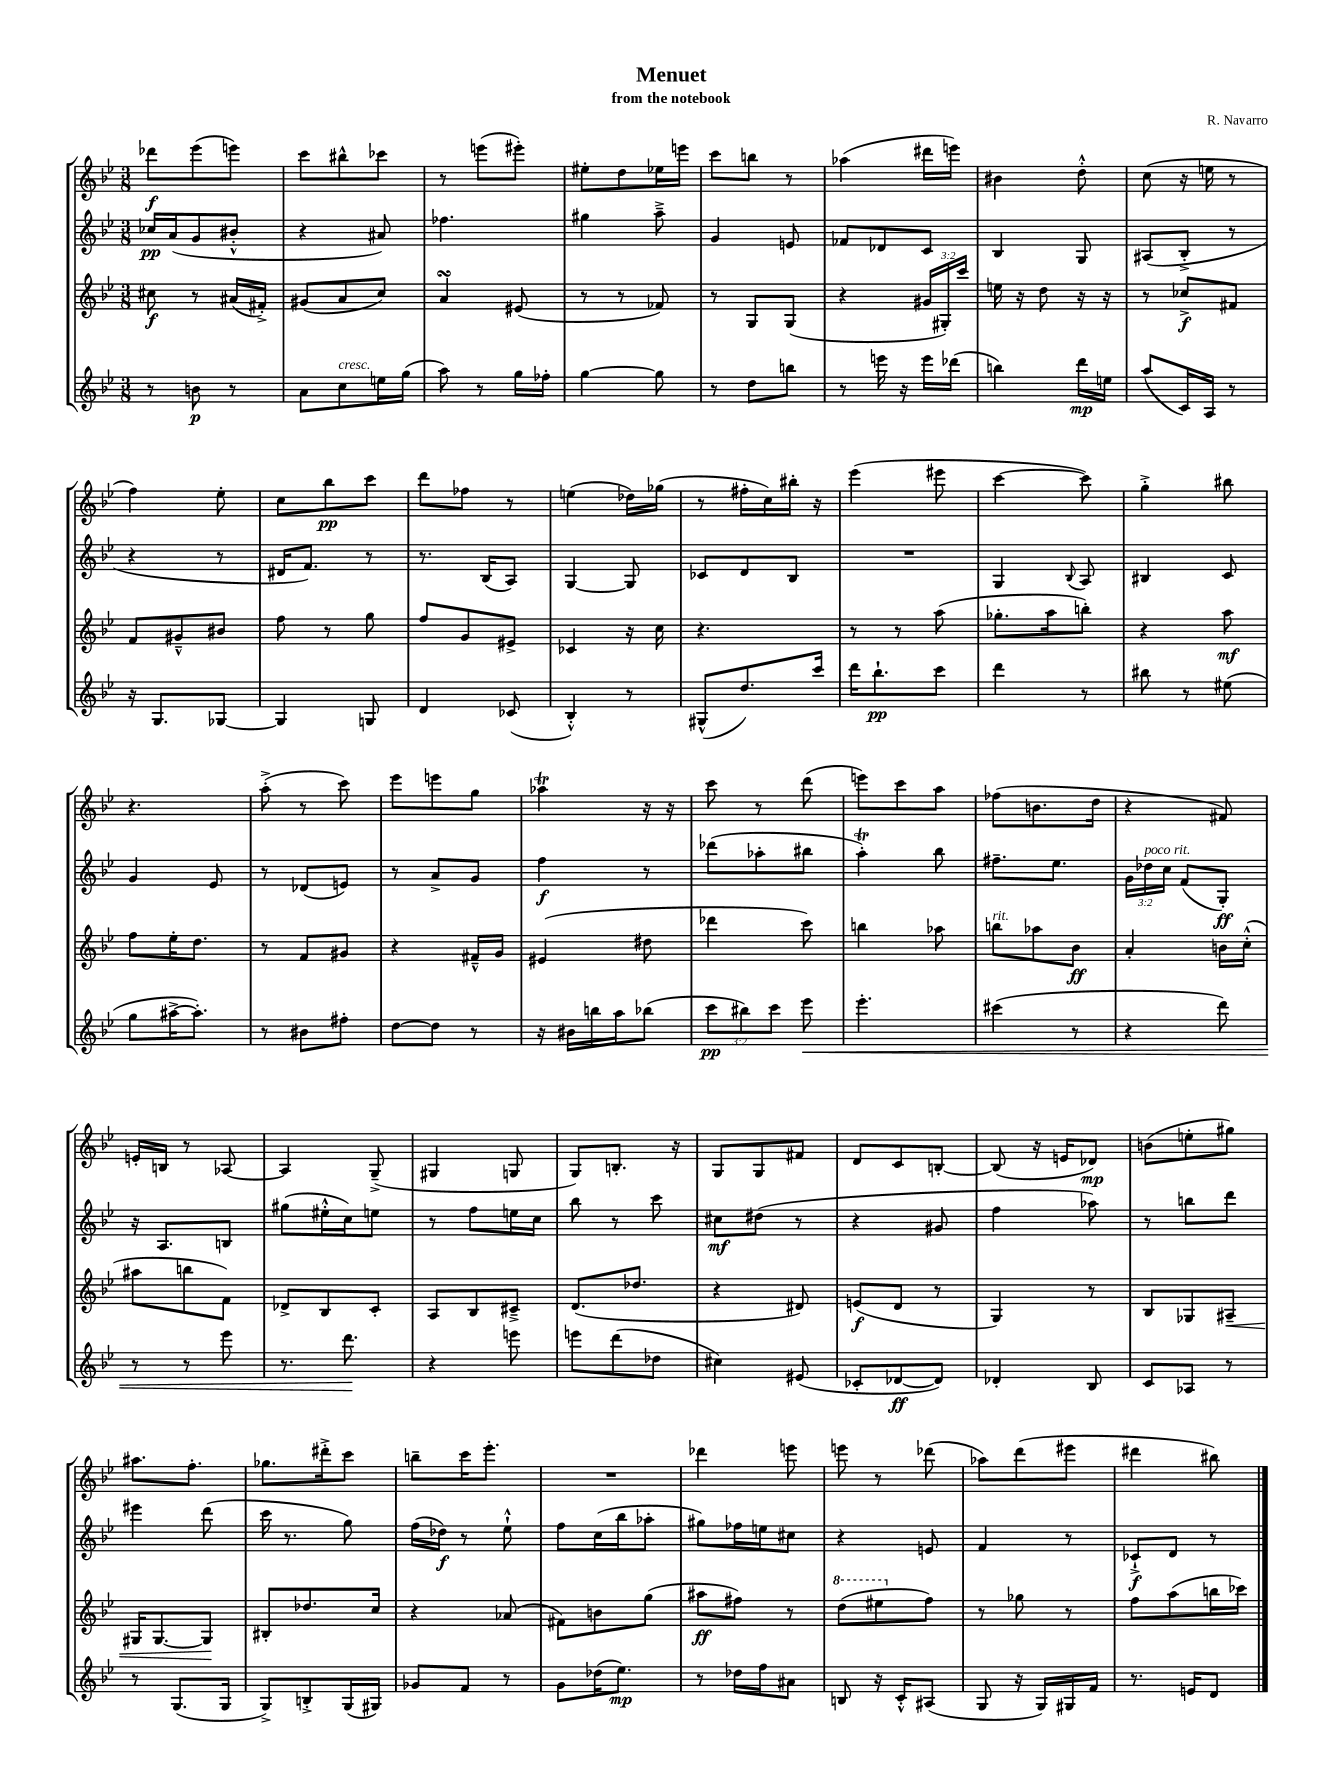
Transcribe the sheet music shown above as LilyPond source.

\header { title = "Menuet" composer = "R. Navarro" subtitle = "from the notebook" }
<<
\new StaffGroup <<
\new Staff = "s0" {
    \clef treble \key bes \major \numericTimeSignature \time 3/8
    \autoBeamOff des'''8[\f ees'''8( e'''8]) |
    c'''8[ bis''8-^ ces'''8] |
    r8 e'''8[( eis'''8]-.) |
    eis''8[-. d''8 ees''16 e'''16] |
    c'''8[ b''8] r8 |
    aes''4( dis'''16[ e'''16]) |
    bis'4 d''8-.-^ |
    c''8( r16 e''16 r8 |
    f''4) ees''8-. |
    c''8[ bes''8\pp c'''8] |
    d'''8[ fes''8] r8 |
    e''4( des''16[) ges''16]( |
    r8 fis''16[-. c''16) bis''16]-. r16 |
    ees'''4( eis'''8 |
    c'''4~ c'''8) |
    g''4-.-> bis''8 |
    r4. |
    a''8-.->( r8 c'''8) |
    ees'''8[ e'''8 g''8] |
    aes''4\trill r16 r16 |
    c'''8 r8 d'''8( |
    e'''8[) c'''8 a''8] |
    fes''8[( b'8. d''16] |
    r4 fis'8) |
    e'16[-. b16] r8 aes8~ |
    aes4 g8--->( |
    gis4 g8 |
    g8[) b8.]-. r16 |
    g8[ g8 fis'8] |
    d'8[ c'8 b8]~-. |
    b8( r16 e'16[ des'8]\mp) |
    b'8[( e''8-. gis''8]) |
    ais''8.[ f''8.]-. |
    ges''8.[ dis'''16-.-> c'''8] |
    b''8[-- c'''16 ees'''8.]-. |
    R4. |
    des'''4 e'''8 |
    e'''8 r8 des'''8( |
    aes''8[) d'''8( eis'''8] |
    dis'''4 bis''8) \bar "|." |
}
\new Staff = "s1" {
    \clef treble \key bes \major \numericTimeSignature \time 3/8 \override Staff.TupletNumber.text = #tuplet-number::calc-fraction-text
    \autoBeamOff ces''16[\pp a'16( g'8 bis'8]-.-^ |
    r4 ais'8) |
    fes''4. |
    gis''4 a''8---> |
    g'4 e'8 |
    fes'8[ des'8 c'8] |
    bes4 g8 |
    ais8[( bes8]-.-> r8 |
    r4 r8 |
    dis'16[ f'8.]) r8 |
    r8. bes16[( a8]) |
    g4~ g8 |
    ces'8[ d'8 bes8] |
    R4. |
    g4 \appoggiatura { bes8 } a8 |
    bis4 c'8 |
    g'4 ees'8 |
    r8 des'8[( e'8]) |
    r8 a'8[-> g'8] |
    f''4\f r8 |
    des'''8[( aes''8-. bis''8] |
    a''4-.\trill) bes''8 |
    fis''8.[-- ees''8.] |
    \tuplet 3/2 { g'16[ des''16^\markup { \italic "poco rit." } c''16] } f'8[( g8]-.\ff) |
    r16 a8.[ b8] |
    gis''8[( eis''16-.-^ c''16) e''8] |
    r8 f''8[ e''16 c''16] |
    bes''8 r8 c'''8 |
    cis''8[\mf dis''8]( r8 |
    r4 gis'8 |
    f''4 aes''8) |
    r8 b''8[ d'''8] |
    eis'''4 d'''8( |
    c'''16 r8. g''8) |
    f''16[( des''16]\f) r8 ees''8-!-^ |
    f''8[ c''16( bes''16 aes''8]-. |
    gis''8[) fes''16 e''16 cis''8] |
    r4 e'8 |
    f'4 r8 |
    ces'8[-!->\f d'8] r8 \bar "|." |
}
\new Staff = "s2" {
    \clef treble \key bes \major \numericTimeSignature \time 3/8 \override Staff.TupletNumber.text = #tuplet-number::calc-fraction-text
    \autoBeamOff cis''8\f r8 ais'16[( fis'16]-.->) |
    gis'8[( a'8 c''8]) |
    a'4\turn eis'8( |
    r8 r8 fes'8) |
    r8 g8[ g8]( |
    r4 \tuplet 3/2 { gis'16[ gis16-.) c'''16] } |
    e''16 r16 d''8 r16 r16 |
    r8 ces''8[->\f fis'8] |
    f'8[ gis'8---^ bis'8] |
    f''8 r8 g''8 |
    f''8[ g'8 eis'8]-> |
    ces'4 r16 c''16 |
    r4. |
    r8 r8 a''8( |
    ges''8.[-. a''16 b''8]-.) |
    r4 a''8\mf |
    f''8[ ees''16-. d''8.] |
    r8 f'8[ gis'8] |
    r4 fis'16[---^ g'16] |
    eis'4( dis''8 |
    des'''4 c'''8) |
    b''4 aes''8 |
    b''8[^\markup { \italic "rit." } aes''8 bes'8]\ff |
    a'4-. b'16[ c''16]-.-^( |
    ais''8[ b''8 f'8]) |
    des'8[-> bes8 c'8]-. |
    a8[ bes8 cis'8]---> |
    d'8.[( des''8.] |
    r4 dis'8) |
    e'8[\f( d'8] r8 |
    g4) r8 |
    bes8[ ges8 ais8]--\< |
    gis16[ gis8.~ gis8]\! |
    bis8[-. des''8. c''16] |
    r4 aes'8( |
    fis'8[) b'8 g''8]( |
    ais''8[\ff fis''8]) r8 |
    \ottava #1 d'''8[( eis'''8 \ottava #0 f''8]) |
    r8 ges''8 r8 |
    f''8[ a''8( b''16 ces'''16]) \bar "|." |
}
\new Staff = "s3" {
    \clef treble \key bes \major \numericTimeSignature \time 3/8 \override Staff.TupletNumber.text = #tuplet-number::calc-fraction-text
    \autoBeamOff r8 b'8\p r8 |
    a'8[ c''8^\markup { \italic "cresc." } e''16 g''16]( |
    a''8) r8 g''16[ fes''16]-. |
    g''4~ g''8 |
    r8 d''8[ b''8] |
    r8 e'''16 r16 e'''16[ des'''16]( |
    b''4) d'''16[\mp e''16] |
    a''8[( c'16) a16] r8 |
    r16 g8.[ ges8]~ |
    ges4 g8 |
    d'4 ces'8( |
    bes4-.-^) r8 |
    gis8[-^( d''8.) c'''16] |
    d'''16[ bes''8.-!\pp c'''8] |
    d'''4 r8 |
    bis''8 r8 eis''8( |
    g''8[ ais''16~-> ais''8.]-.) |
    r8 bis'8[ fis''8]-. |
    d''8[~ d''8] r8 |
    r16 bis'16[ b''16 a''16 bes''8]( |
    \tuplet 3/2 { c'''8[\pp bis''8) c'''8] } ees'''8\< |
    ees'''4.-. |
    cis'''4( r8 |
    r4 d'''8) |
    r8 r8 ees'''8 |
    r8. d'''8.\! |
    r4 e'''8 |
    e'''8[ d'''8( des''8] |
    cis''4) eis'8( |
    ces'8[-. des'8~\ff des'8]) |
    des'4-. bes8 |
    c'8[ aes8] r8 |
    r8 g8.[( g16] |
    g8[->) b8-.-> g16( gis16]) |
    ges'8[ f'8] r8 |
    g'8[ des''16( ees''8.]\mp) |
    r8 des''16[ f''16 ais'8] |
    b8 r16 c'16[-.-^ ais8]( |
    g8 r16 g16[) gis16 f'16] |
    r8. e'16[ d'8] \bar "|." |
}
>>
>>
\layout { \context { \Score \remove "Bar_number_engraver" } }
